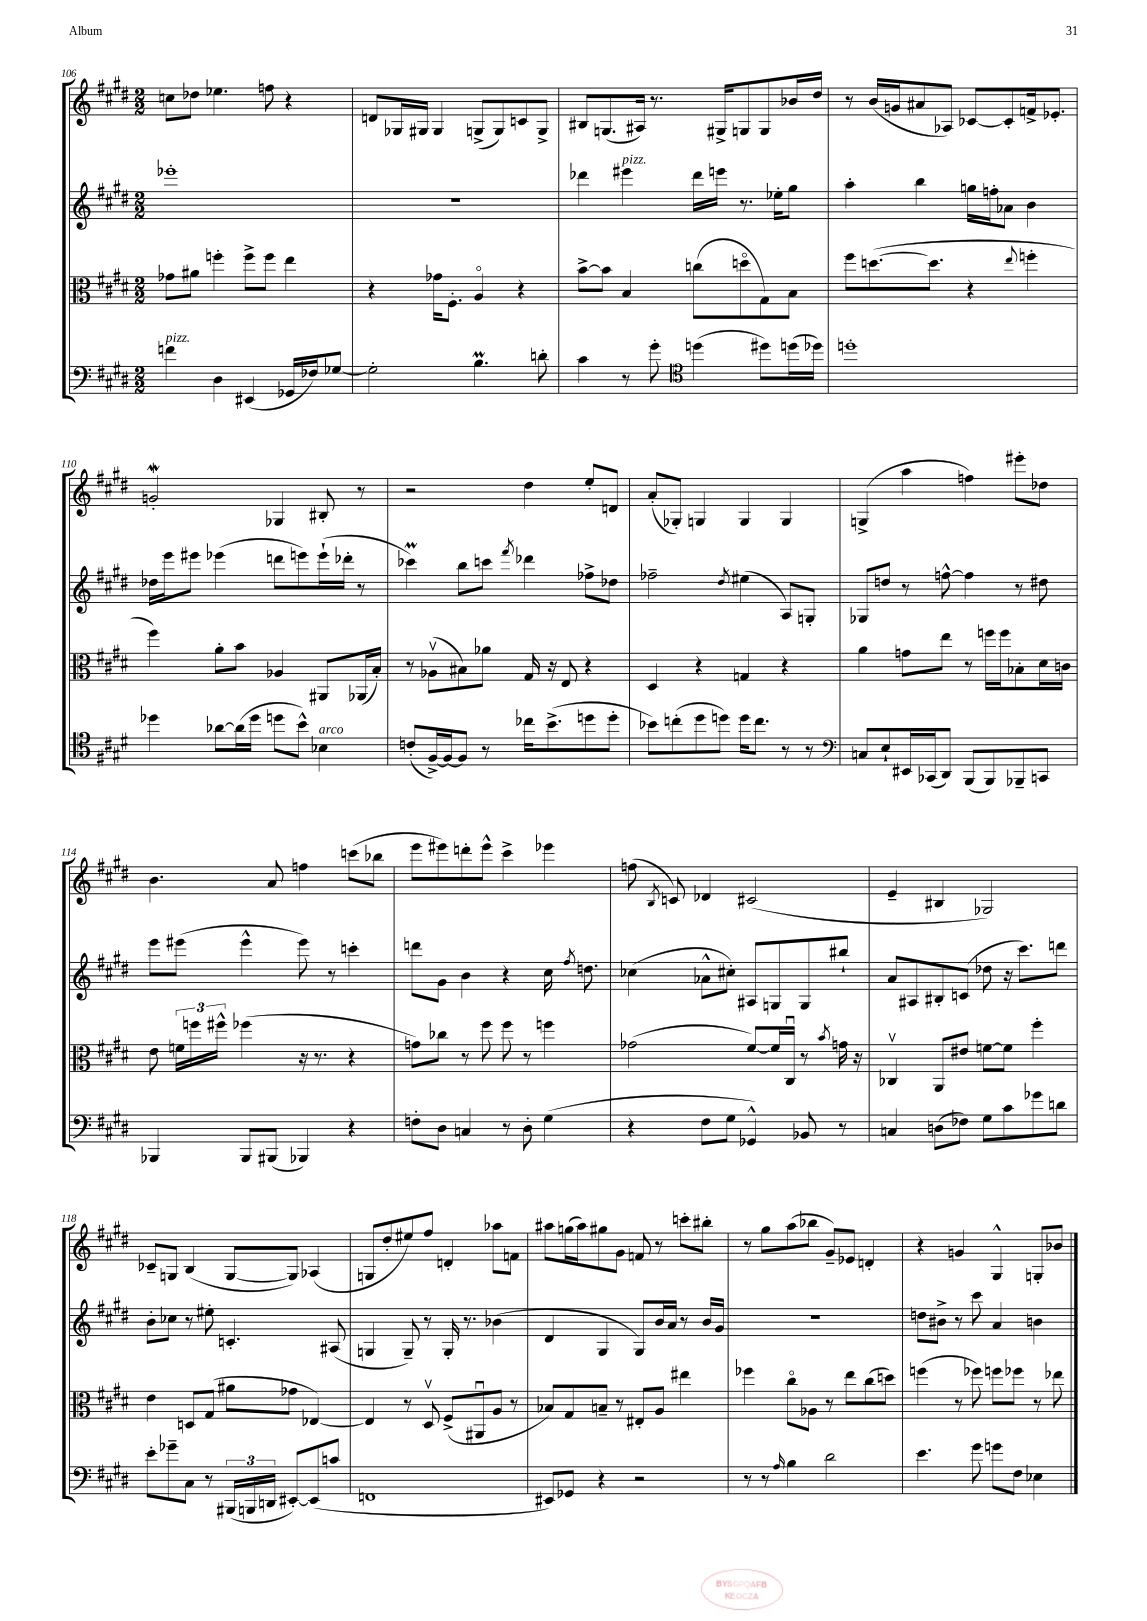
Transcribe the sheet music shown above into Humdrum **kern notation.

**kern	**kern	**kern	**kern
*part4	*part3	*part2	*part1
*staff4	*staff3	*staff2	*staff1
*clefF4	*clefC3	*clefG2	*clefG2
*k[f#c#g#d#]	*k[f#c#g#d#]	*k[f#c#g#d#]	*k[f#c#g#d#]
*M2/2	*M2/2	*M2/2	*M2/2
=106	=106	=106	=106
!LO:TX:a:i:t=pizz.	!	!	!
4fn\	8g-X\L	1eee-X'	8ccn\L
.	8a#X\J	.	8dd-X\J
4D#\	4ffn'\	.	4.ee-X\
(4EE#X/	8ff^\L	.	.
.	8ff\J	.	8ffn\
16GG-X/LL	4ee\	.	4r
16F-X/J)	.	.	.
[8G-X/J	.	.	.
=107	=107	=107	=107
2G-'\]	4r	1r	8dn/L
.	.	.	16G-X/L
.	.	.	16G#X/JJ
.	16g-X\KL	.	4G#/
.	8.F#'\J	.	.
4.BM\	4A/	.	(8Gn^/L
.	.	.	8G/)
.	4r	.	8cn/
8dn'\	.	.	8G^/J
=108	=108	=108	=108
4c#\	[8b^\L	4ddd-X\	8B#X/L
.	8b\J]	.	(8.Gn/
!	!	!LO:TX:a:i:t=pizz.	!
8r	4B/	4eee#X\	.
.	.	.	16A#X/Jk)
8g#'\	.	.	8.r
*clefC4	*	*	*
(4ddn\	(8ccn\L	16ddd-\LL	.
.	.	16eeen\JJ	16G#X^/KL
.	8ddn\	8.r	8Gn/
8dd#X\L)	8G#\)	.	8G/
.	.	16ee-X'\KL	.
(16ddn\L	8B\J	8gg#\J	16b-X/L
16dd-X\JJ)	.	.	16dd#/JJ
=109	=109	=109	=109
1ddn'	8ff#\L	4aa'\	8r
.	([8.ddn\	.	(16b/LL
.	.	.	16gn/J
.	.	4bb\	8a#X/
.	8.dd\J]	.	.
.	.	.	8A-X/J)
.	4r	16ggn\LL	[8c-X/L
.	.	16ffn'\J	.
.	.	8a-X\J	8c-'/]
.	8qqee/	.	.
.	4ffn'\	4b\	16fn^/k
.	.	.	8.e-X'/J
!!LO:LB:g=z
=110	=110	=110	=110
4dd-X\	4ff#\)	16dd-X\LL	2gnw'/
.	.	16eee\J	.
.	.	8eee#X\J	.
[8a-X\L	8a'\L	(4eee-X\	.
(16a-\L]	8b\J	.	.
16dd-\JJ	.	.	.
8ddn\L	4A-X/	8dddn\L	4G-X/
8b^^\J)	.	8eeen\)	.
!LO:TX:a:i:t=arco	!	!	!
4B-X\	8AA#X/L	(16eee`\L	8B#X'/
.	.	16ddd-X'\JJ	.
.	(16AA-X/L	8r	8r
.	16B'/JJ)	.	.
=111	=111	=111	=111
(8cn'/L	8r	4ccc-XM\)	2r
[16F#^/L)	(8A-Xv\L	.	.
16F#/J_	.	.	.
8F#/J]	8B#X\)	8bb\L	.
8r	8a-X\J	8cccn\J	.
.	.	8qfff#/	.
16cc-X\KL	16G#/	4ddd-X\	4dd#\
(8.b^\	16r	.	.
.	8E/	.	.
8ddn\	4r	8ff-X^\L	8ee'/L
8dd'\J	.	8dd-X\J	8dn/J
=112	=112	=112	=112
8b-X\L)	4D#/	2ff-X~\	(8a'/L
(8ccn'\	.	.	8G-X'/J)
8dd#\	4r	.	4Gn/
8ddn\J)	.	.	.
.	.	8qdd#/	.
16dd\KL	4Gn/	(4ee#X\	4G/
8.cc\J	.	.	.
8r	4r	8A/L)	4G/
8r	.	8Gn'/J	.
=113	=113	=113	=113
*clefF4	*	*	*
8Cn/L	4a\	8G-X/L	(4Gn^/
8E`/	.	8ddn/J	.
16EE#X/L	8gn\L	8r	4aa\
(16CC-X/J	.	.	.
8DD#/J)	8ee\J	[8ffn^^\	.
(8BBB/L	8r	4ff\]	4ffn\)
8BBB/)	16ffn\LL	.	.
.	16ff\J	.	.
8BBB-X~/	8B-X'\	8r	8eee#X'\L
8CCn/J	16d#\L	8dd#X\	8dd-X\J
.	16cn\JJ	.	.
!!LO:LB:g=z
=114	=114	=114	=114
4BBB-X/	8e\	8eee\L	4.b\
.	24fn\LL	(8eee#X\J	.
.	24ffn\	.	.
.	24ff#X^^\JJ	.	.
8BBB-/L	(4ff-X\	4eee#^^\	.
(8BBB#X/J	.	.	8a/
4BBB-X/)	16r	8eee#\)	4ffn\
.	8.r	.	.
.	.	8r	.
4r	4r	4cccn'\	(8cccn\L
.	.	.	8bb-X\J
=115	=115	=115	=115
8Fn'\L	8gn\L)	8dddn\L	8eee\L
8D#\J	8cc-X\J	8g#\J	8eee#X\)
4Cn/	8r	4b\	8dddn'\
.	8ff#\	.	8eee#^^\J
8r	8ff#\	4r	4ccc#^\
8D#'\	8r	.	.
(4G#\	4ffn\	16cc#\	4eee-X\
.	.	8qff#/	.
.	.	8.ddn\	.
=116	=116	=116	=116
4r	(2g-X\	(4cc-X\	(8ffn\
.	.	.	8qB/
.	.	.	8cn/)
8F#\L	.	8a-X^^\L	4d-X/
8G#\J	.	8cc#X'\J)	.
4GG-X^^/)	[8f#/L)	8A#X/L	(2c#X/
.	16f#/L]	8Gn/	.
.	16C#u/JJ	.	.
8BB-X/	8r	8G/	.
.	8qb/	.	.
8r	16gn\	8bb#X`/J	.
.	16r	.	.
=117	=117	=117	=117
4Cn/	4C-Xv/	8a/L	4e~/
.	.	8A#X/	.
(8Dn\L	8AA/L	8B#X'/	4B#X/
8F-X\J)	8e#X/J	(8cn/J	.
8G#\L	[8fn\L	8dd-X\	2G-X/)
8c#\	8f\J]	16r	.
.	.	8.ccc#\L)	.
8g-X\	4ff#'\	.	.
8dn\J	.	8dddn\J	.
!!LO:LB:g=z
=118	=118	=118	=118
8e'\L	4e\	8b'\L	8c-X~/L
8g-X~\	.	8cc-X\J	8Gn/J
8C#\J	8Dn/L	8r	(4B/
8r	(8G#/J	8ee#X'\	.
(24BBB#X/LL	8a#X\L	4.cn'/	[8G/L
24BBBn/	.	.	.
24DDn/JJ	.	.	.
[8EE#X'/L)	8g-X\J	.	8G/J])
(8EE#/]	[4E-X/)	.	(4A-X/
8cn/J	.	(8A#X/	.
=119	=119	=119	=119
1FFn	4E-/]	4Gn/	8Gn/L
.	.	.	8dd#'/
.	8r	8G~/)	8ee#X/)
.	8D#v/	8r	8ff#/J
.	(8F#^/L	16G'/	4dn'/
.	.	8.r	.
.	8AA#Xu/	.	.
.	8A/J	(4b-X\	8aa-X\L
.	8r	.	8fn\J
=120	=120	=120	=120
8EE#X/L)	8B-X/L)	4d#/	8aa#X\L
8GG-X/J	8G#/	.	(16ggn\L
.	.	.	16aa#\J)
4r	8Bn~/J	4G#/	8gg#X\
.	8r	.	8g#\J
2r	8E#X'/L	8G#/L)	8fn/
.	8A/J	16b/L	8r
.	.	16a/JJ	.
.	4ee#X\	8r	8cccn'\L
.	.	16b/LL	8bb#X'\J
.	.	16g#/JJ	.
=121	=121	=121	=121
8r	4ff-X\	1r	8r
8r	.	.	8gg#\L
16qqA/	.	.	.
4B\	8cc#\L	.	(8aa\
.	8A-X\J	.	8bb-X\J
2d#\	8r	.	8g#~/L)
.	8ee\L	.	8e-X/J
.	(8cc#\	.	4dn'/
.	8ddn\J)	.	.
=122	=122	=122	=122
4.e\	(4ffn\	8ddn\L	4r
.	.	8b#X^\J	.
.	8r	8r	4gn/
8g#\	8ff-X\)	8ccc#\	.
8gn\L	8ffn\L	4a/	4G#^^/
8F#\J	8ff-X\J	.	.
4E-X\	8r	4bn\	8Gn'/L
.	8ee-X\	.	8b-X/J
==	==	==	==
*-	*-	*-	*-
